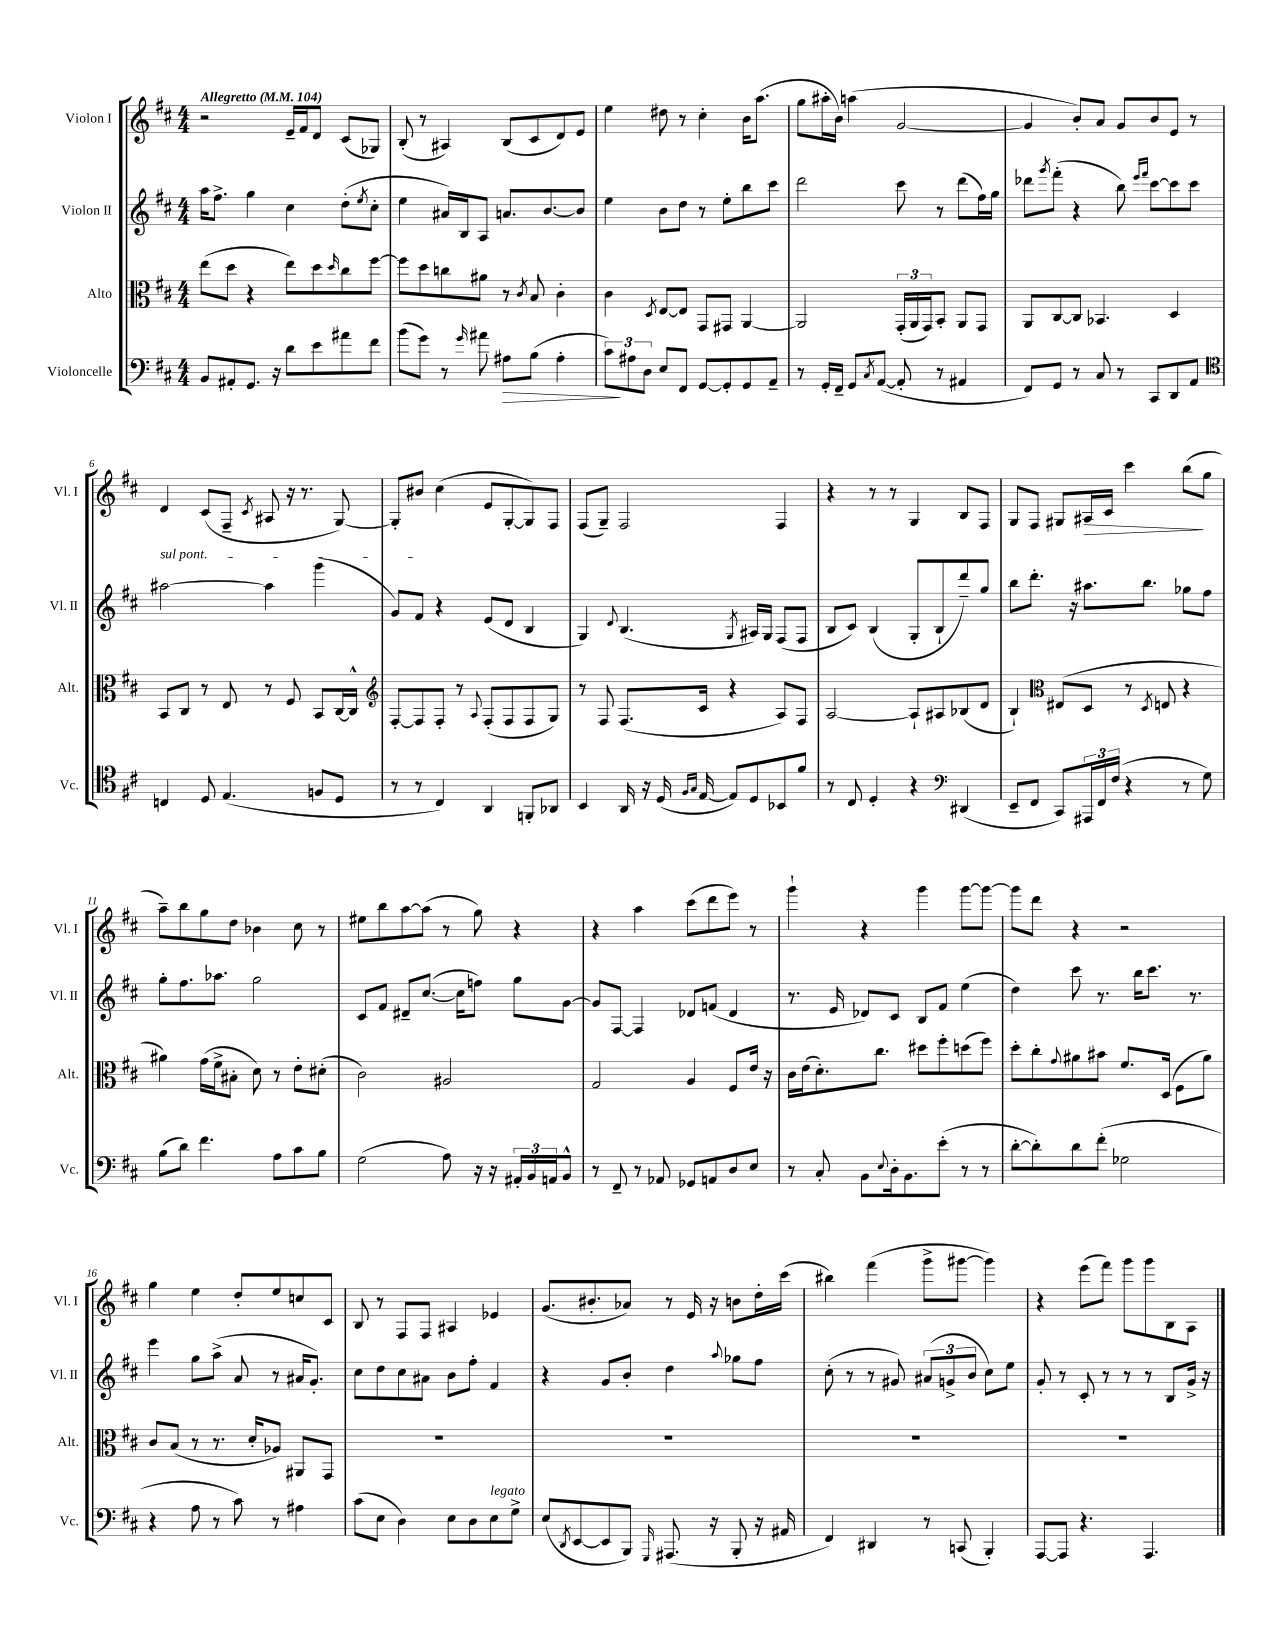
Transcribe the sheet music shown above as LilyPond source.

<<
\new StaffGroup <<
\new Staff = "s0" \with { instrumentName = "Violon I" shortInstrumentName = "Vl. I" } {
    \clef treble \key d \major \numericTimeSignature \time 4/4 \tempo "Allegretto" 4 = 104
    r2 e'16-- fis'16 d'8 cis'8( ges8) |
    b8-.( r8 ais4) b8( cis'8 d'8) e'8 |
    e''4 dis''8 r8 cis''4-. b'16 a''8.( |
    g''8 ais''16-. b'16) a''4( g'2~ |
    g'4 b'8-.) a'8 g'8 b'8 e'8 r8 |
    d'4 cis'8( fis8-- \acciaccatura { cis'8 } ais8 r16 r8. g8~) |
    g8-. bis'8 cis''4( e'8 g8~-. g8) fis8 |
    fis8( g8--) fis2 fis4 |
    r4 r8 r8 g4 b8 fis8 |
    g8 fis8 gis8 ais16\> cis'16 cis'''4 b''8\!( g''8 |
    a''8--) b''8 g''8 d''8 bes'4 cis''8 r8 |
    eis''8 b''8 a''8~ a''8( r8 g''8) r4 |
    r4 a''4 cis'''8( d'''8 e'''8) r8 |
    g'''4-! r4 g'''4 g'''8~ g'''8~ |
    g'''8 d'''8 r4 r2 |
    g''4 e''4 d''8-. e''8 c''8 cis'8 |
    b8 r8 fis8 fis8 ais4 ees'4 |
    g'8.( bis'8.-. aes'8) r8 e'16 r16 b'8 d''16-. cis'''16( |
    bis''4) fis'''4( g'''8-> gis'''8~ gis'''4) |
    r4 e'''8( fis'''8) g'''8 g'''8 b8 a8 \bar "|." |
}
\new Staff = "s1" \with { instrumentName = "Violon II" shortInstrumentName = "Vl. II" } {
    \clef treble \key d \major \numericTimeSignature \time 4/4
    a''16 fis''8.-> g''4 cis''4 d''8-.( \acciaccatura { e''8 } cis''8-. |
    e''4 ais'16) b16 a8 a'8. b'8.~ b'8 |
    e''4 b'8 d''8 r8 e''8-. b''8 cis'''8 |
    d'''2 cis'''8 r8 d'''8( fis''16) g''16 |
    des'''8 \acciaccatura { g'''8 } fis'''8-.( r4 b''8) \grace { e'''16 fis'''16 } cis'''8~ cis'''8 cis'''8 |
    \once \override TextSpanner.bound-details.left.text = \markup { \italic "sul pont." } ais''2~\startTextSpan ais''4 g'''4( |
    g'8) fis'8\stopTextSpan r4 e'8( d'8 b4 |
    g4) \appoggiatura { d'8 } b4.( \acciaccatura { g8 } ais16) g16 fis8( fis8 |
    b8 cis'8) b4( g8-. b8-! d'''8--) g''8 |
    b''8 d'''8.-. r16 ais''8. b''8. ges''8 fis''8 |
    g''8-. fis''8. aes''8. g''2 |
    cis'8 fis'8 dis'8-- cis''8.~( cis''16 f''8) g''8 g'8~ |
    g'8 fis8~ fis4 des'8 f'8( des'4 |
    r8. e'16 des'8) cis'8 b8 fis'8 e''4( |
    d''4) cis'''8 r8. b''16 cis'''8. r8. |
    e'''4 g''8 a''8->( a'8 r8 ais'16 g'8.-.) |
    cis''8 d''8 cis''8 ais'8 b'8 fis''8-. fis'4 |
    r4 g'8 b'8-. d''4 \appoggiatura { a''8 } ges''8 fis''8 |
    cis''8-.( r8 r8 gis'8) \tuplet 3/2 { ais'8( g'8-> b'8 } cis''8) e''8 |
    g'8-. r8 cis'8-. r8 r8 r8 b8 g'16-> r16 \bar "|." |
}
\new Staff = "s2" \with { instrumentName = "Alto" shortInstrumentName = "Alt." } {
    \clef alto \key d \major \numericTimeSignature \time 4/4
    e''8( d''8 r4 e''8) d''8 \grace { d''16 } cis''8 fis''8~ |
    fis''8 d''8 c''8 ais'8 r8 \acciaccatura { cis'8 } b8 cis'4-. |
    cis'4 \acciaccatura { d8 } e8~ e8 g,8 gis,8 a,4~ |
    a,2 \tuplet 3/2 { g,16-.( a,16 g,16) } b,8-. a,8 g,8 |
    a,8 cis8~ cis8 bes,4. d4 |
    b,8 cis8 r8 e8 r8 fis8 b,8 cis16~ cis16-^ |
    \clef treble fis8~-. fis8 fis8-. r8 \appoggiatura { a8 } fis8-.( fis8 fis8 g8) |
    r8 fis8 fis8.( cis'16 r4 a8) fis8 |
    a2~ a8-! ais8 bes8( d'8 |
    b4-!) \clef alto eis8( d8 r8 \acciaccatura { d8 } e8 r4 |
    ais'4) g'16( fis'16-> bis8-. d'8) r8 e'8-. dis'8-.( |
    cis'2) ais2 |
    g2 a4 fis8 e'16 r16 |
    cis'16 e'16( d'8.-.) cis''8. dis''8 fis''8-. d''8( fis''8) |
    d''8-. cis''8-. \appoggiatura { g'8 } ais'8 bis'8 fis'8. d16( fis8 ais'8) |
    cis'8 b8( r8 r8. d'16-. aes8) ais,8 g,8 |
    R1 |
    R1 |
    R1 |
    R1 \bar "|." |
}
\new Staff = "s3" \with { instrumentName = "Violoncelle" shortInstrumentName = "Vc." } {
    \clef bass \key d \major \numericTimeSignature \time 4/4
    b,8 ais,8-. g,8. r16 d'8 e'8 ais'8 fis'8 |
    b'8( g'8) r8 \grace { g'16 } ais'8 ais8\> b8( ais4-. |
    \tuplet 3/2 { cis'8\!) ais8 d8 } e8 fis,8 g,8~ g,8-. g,8 a,8-- |
    r8 g,16-. fis,16-- g,8 \acciaccatura { cis8 } a,8~( a,8-. r8 ais,4 |
    fis,8) g,8 r8 cis8 r8 cis,8 d,8 a,8 |
    \clef tenor c4 d8 e4.( f8 d8 |
    r8 r8 cis4) a,4 f,8-. aes,8 |
    b,4 a,16 r16 d16( \grace { fis16 g16 } e16~ e8) d8 bes,8 fis'8 |
    r8 cis8 d4-. r4 \clef bass dis,4( |
    e,8-- fis,8 cis,8) \tuplet 3/2 { ais,,16 fis,16 fis16( } r4 r8 g8) |
    b8( d'8) fis'4. a8 cis'8 b8 |
    g2( a8) r16 r16 \tuplet 3/2 { ais,16-. b,16 a,16 } b,8-^ |
    r8 fis,8-- r8 aes,8 ges,8 a,8 d8 e8 |
    r8 cis8-. b,8 \appoggiatura { e8 } d16-. b,8. e'8-.( r8 r8 |
    d'8~-. d'8-.) d'8 fis'8-.( ges2 |
    r4 a8 r8 cis'8) r8 ais4 |
    cis'8( e8 d4) e8 d8 e8^\markup { \italic "legato" } g8-> |
    e8( \acciaccatura { d,8 } e,8~ e,8 b,,8) \grace { g,,16 } ais,,8.( r16 b,,8-. r16 ais,16 |
    fis,4) dis,4 r8 c,8( b,,4-.) |
    a,,8~ a,,8 r4. a,,4. \bar "|." |
}
>>
>>
